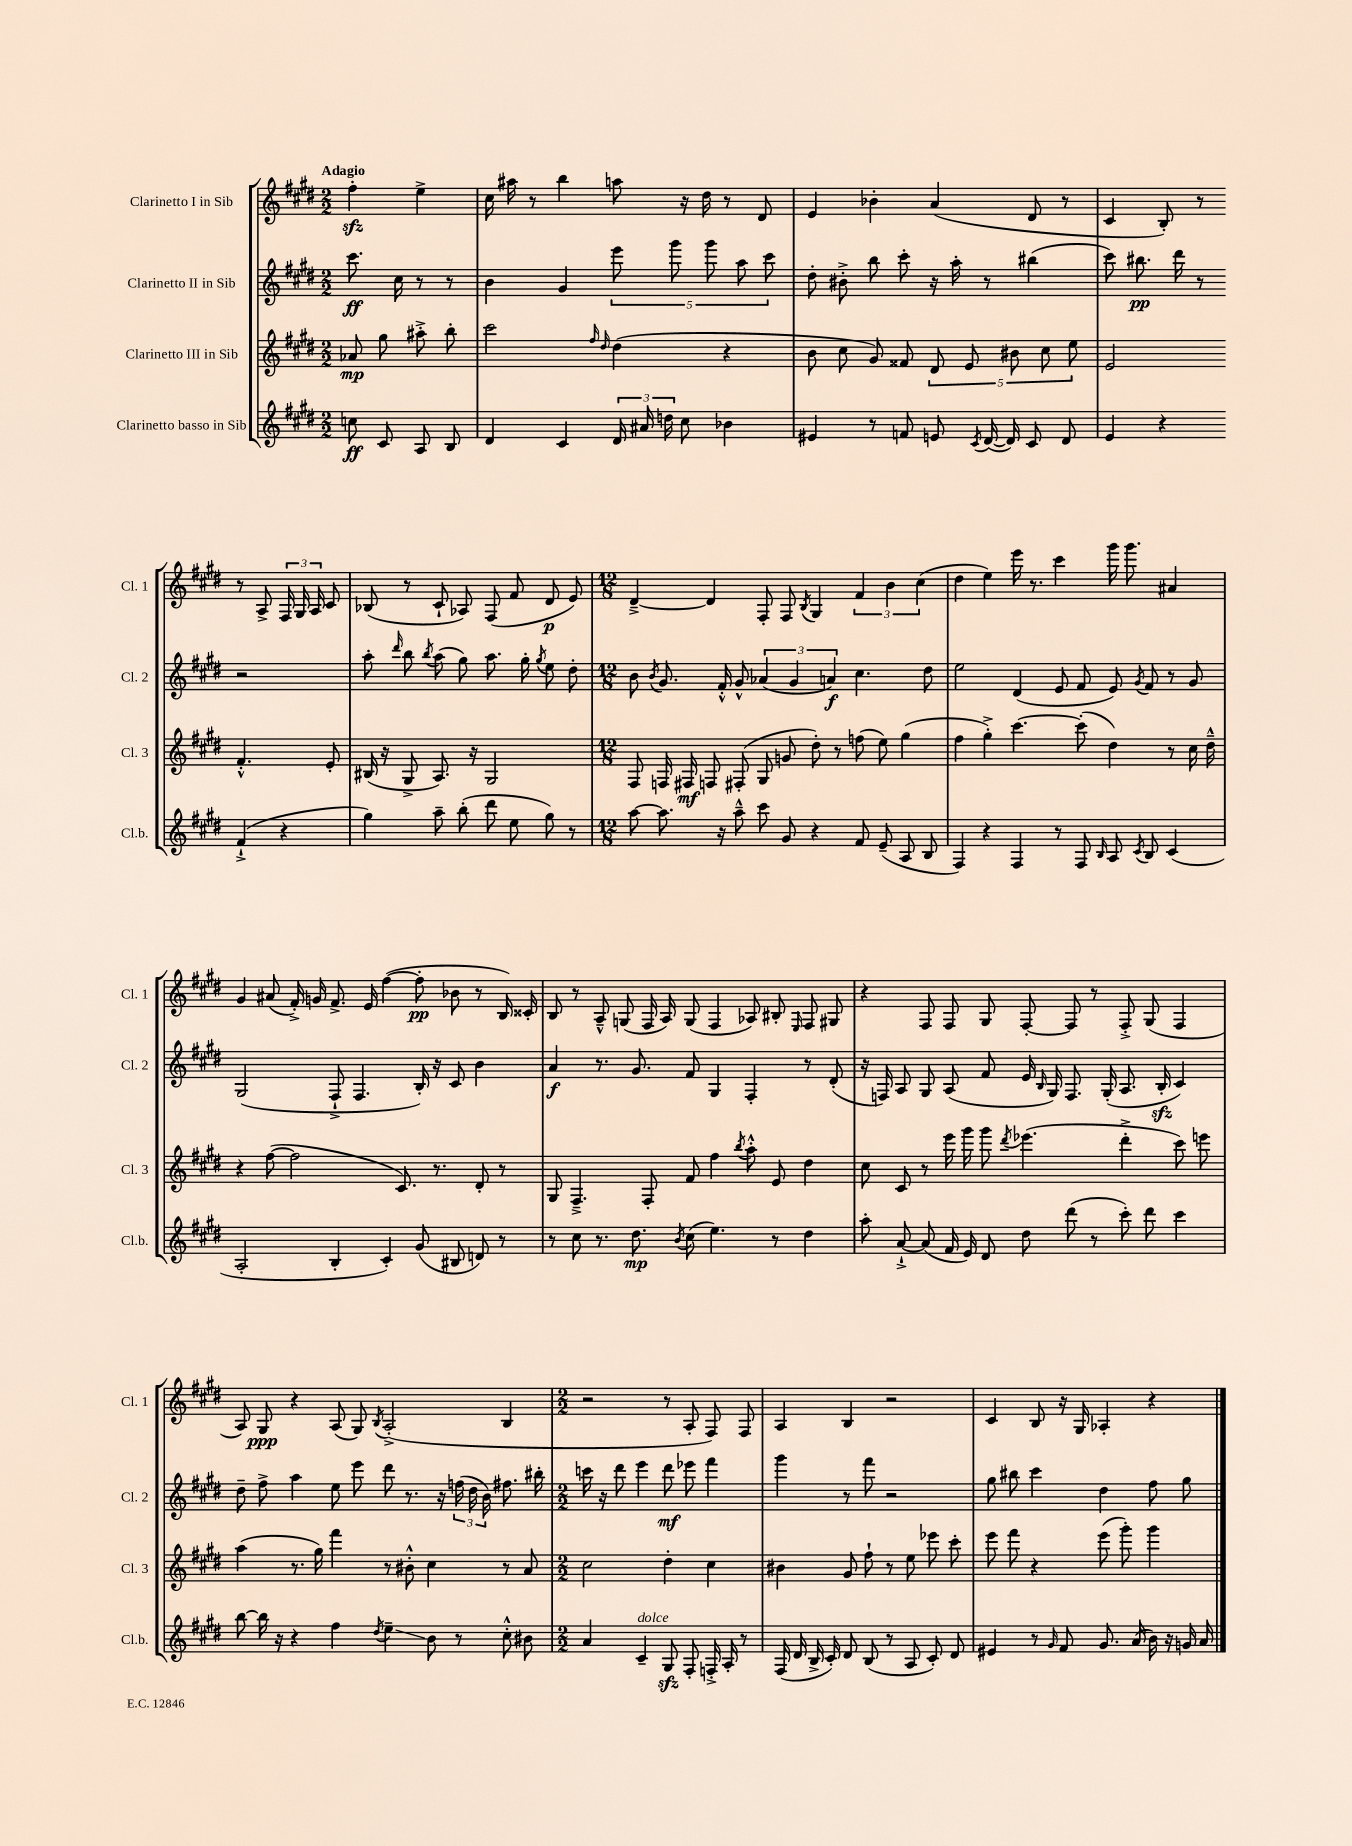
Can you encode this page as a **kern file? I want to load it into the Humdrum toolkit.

**kern	**kern	**kern	**kern
*staff4	*staff3	*staff2	*staff1
*clefG2	*clefG2	*clefG2	*clefG2
*k[f#c#g#d#]	*k[f#c#g#d#]	*k[f#c#g#d#]	*k[f#c#g#d#]
*M2/2	*M2/2	*M2/2	*M2/2
8cc	8a-	8.ccc#	4ff#'
8c#	8gg#	.	.
.	.	16cc#	.
8A	8aa#'^	8r	4ee^
8B	8bb'	8r	.
=	=	=	=
4d#	2ccc#	4b	16cc#
.	.	.	16aa#
.	.	.	8r
4c#	.	4g#	4bb
.	16qqff#	.	.
.	16qqdd#	.	.
24d#	(4dd#	10eee	8aa
24a#	.	.	.
24dd	.	.	.
.	.	10ggg#	.
8cc#	.	.	16r
.	.	.	16dd#
.	.	10ggg#	.
4b-	4r	.	8r
.	.	10aa	.
.	.	.	8d#
.	.	10ccc#	.
=	=	=	=
4e#	8b	8dd#'	4e
.	8cc#	8b#'^	.
8r	8g#)	8bb	4b-'
8f	8f##	8ccc#'	.
8e	10d#	16r	(4a
.	.	16aa'	.
.	10e	.	.
8qc#	.	.	.
([16d#	.	8r	.
16d#])	.	.	.
.	10b#	.	.
8c#	.	(4bb#	8d#
.	10cc#	.	.
8d#	.	.	8r
.	10ee	.	.
=	=	=	=
4e	2e	8ccc#)	4c#
.	.	8.bb#	.
4r	.	.	8B')
.	.	16ddd#	.
.	.	8r	8r
(4f#`^	4.f#'^^	2r	8r
.	.	.	8A^
4r	.	.	24F#
.	.	.	24G#
.	.	.	24A
.	8e'	.	8c#
=	=	=	=
4gg#)	(16B#	8aa'	(8B-
.	16r	.	.
.	.	16qqddd#	.
.	8G#^	8bb	8r
.	.	8qbb	.
8aa~	8.A)	(8aa	8c#`
(8bb'	.	8gg#)	8A-)
.	16r	.	.
8ddd#	2G#	8.aa	(8F#
8ee	.	.	8f#
.	.	16gg#'	.
.	.	8qgg#	.
8gg#)	.	8ee	8d#
8r	.	8dd#'	8e)
=	=	=	=
*M12/8	*M12/8	*M12/8	*M12/8
[8aa	8F#	8b	[4d#~^
.	.	8qb	.
8.aa]	16F	8.g#	.
.	16F#	.	.
.	8F	.	4d#]
16r	.	16f#'^^	.
8aa~^^	(8F#'	8g#^^	.
8ccc#	8G#	(6a-	8F#'
8g#	8g	.	8F#
.	.	6g#	.
.	.	.	8qB
4r	8dd#')	.	4G#
.	.	6a)	.
.	8r	.	.
8f#	(8ff	4.cc#	6f#
(8e~	8ee)	.	.
.	.	.	6b
8A	(4gg#	.	.
.	.	.	(6cc#
8B	.	8dd#	.
=	=	=	=
4F#)	4ff#	2ee	4dd#
4r	4gg#'^)	.	4ee)
4F#	[4.ccc#	(4d#	16eee
.	.	.	8.r
8r	.	8e	4ccc#
8F#	(8ccc#']	8f#	.
16qqB	.	.	.
8A	4dd#)	8e)	16ggg#
.	.	.	8.ggg#
8qc#	.	8qg#	.
8B	.	8f#	.
(4c#	8r	8r	4a#
.	16cc#	8g#	.
.	16dd#~^^	.	.
=	=	=	=
2A'	4r	(2G#	4g#
.	([8ff#	.	(8a#
.	2ff#]	.	16f#'^)
.	.	.	16g
4B'	.	8F#`^	8.f#^
.	.	4.F#	.
.	.	.	16e
4c#')	.	.	([4ff#
.	8.c#)	.	.
(8g#	.	16B')	8ff#']
.	8.r	16r	.
8B#	.	8c#	8b-
8d)	8d#'	4b	8r
8r	8r	.	16B)
.	.	.	16c##'
=	=	=	=
8r	8G#	4a	8B
8cc#	4.F#~^	.	8r
8.r	.	8.r	8A~^^
.	.	.	(8G
8.dd#	.	8.g#	.
.	8F#'	.	16F#
.	.	.	16A)
8qb	.	.	.
(8cc#	8f#	8f#	(8G
4.ee)	4ff#	4G#	4F#
.	8qbb	.	.
.	8aa'^^	4F#'	8A-)
8r	8e	.	8B#'
.	.	.	16qqE
4dd#	4dd#	8r	8F#
.	.	(8d#'	8G#
=	=	=	=
8aa'	8cc#	16r	4r
.	.	16F)	.
[8a`^	8c#	8A	.
(8a]	8r	8G#	8F#
16f#	16eee	(8A	8F#
16e)	16ggg#	.	.
8d#	8ggg#	8f#	8G#
.	8qddd#	.	.
8dd#	(4.eee-	16e	[8F#'
.	.	16qqB	.
.	.	16G#)	.
(8ddd#	.	8.F	8F#]
8r	.	.	8r
.	.	(16G#'	.
8ccc#')	4ddd#'^	8.A	8F#'^
8ddd#	.	.	(8G#
.	.	16B'	.
4ccc#	8ccc#)	4c#)	4F#
.	8eee	.	.
=	=	=	=
[8bb	(4aa	8dd#~	8A)
16bb]	.	8ff#^	8G#
16r	.	.	.
4r	8.r	4aa	4r
.	16gg#)	.	.
4ff#	4fff#	8ee	(8A
.	.	8eee	8G#)
8qdd#	.	.	8qB
4ee~	8r	8ddd#	(2A'^
.	8b#'^^	8.r	.
8b	4cc#	.	.
.	.	16r	.
8r	.	(24ff	.
.	.	24dd#	.
.	.	24b)	.
8cc#'^^	8r	8.ff#	4B
8b#	8a	.	.
.	.	16bb#'	.
=	=	=	=
*M2/2	*M2/2	*M2/2	*M2/2
4a	2cc#	16ccc	2r
.	.	16r	.
.	.	8ddd#	.
4c#~	.	4eee	.
8G#	4dd#'	8ddd#	8r
8F#'	.	8eee-	8A'
16F'^	4cc#	4fff#	8F#)
16A'	.	.	.
8r	.	.	8F#
=	=	=	=
(16F#	4b#	4ggg#	4A
16d#	.	.	.
16B^	.	.	.
16c#')	.	.	.
8d#	8g#	8r	4B
(8B	8ff#`	8fff#	.
8r	8r	2r	2r
8A	8ee	.	.
8c#')	8eee-	.	.
8d#	8ccc#'	.	.
=	=	=	=
4e#	8eee	8gg#	4c#
.	8fff#	8bb#	.
8r	4r	4ccc#	8B
16qqg#	.	.	.
8f#	.	.	16r
.	.	.	16G#
8.g#	(8eee	4dd#	4A-'
.	8ggg#')	.	.
(16a	.	.	.
16b)	4ggg#	8ff#	4r
16r	.	.	.
16g	.	8gg#	.
16a	.	.	.
==	==	==	==
*-	*-	*-	*-
